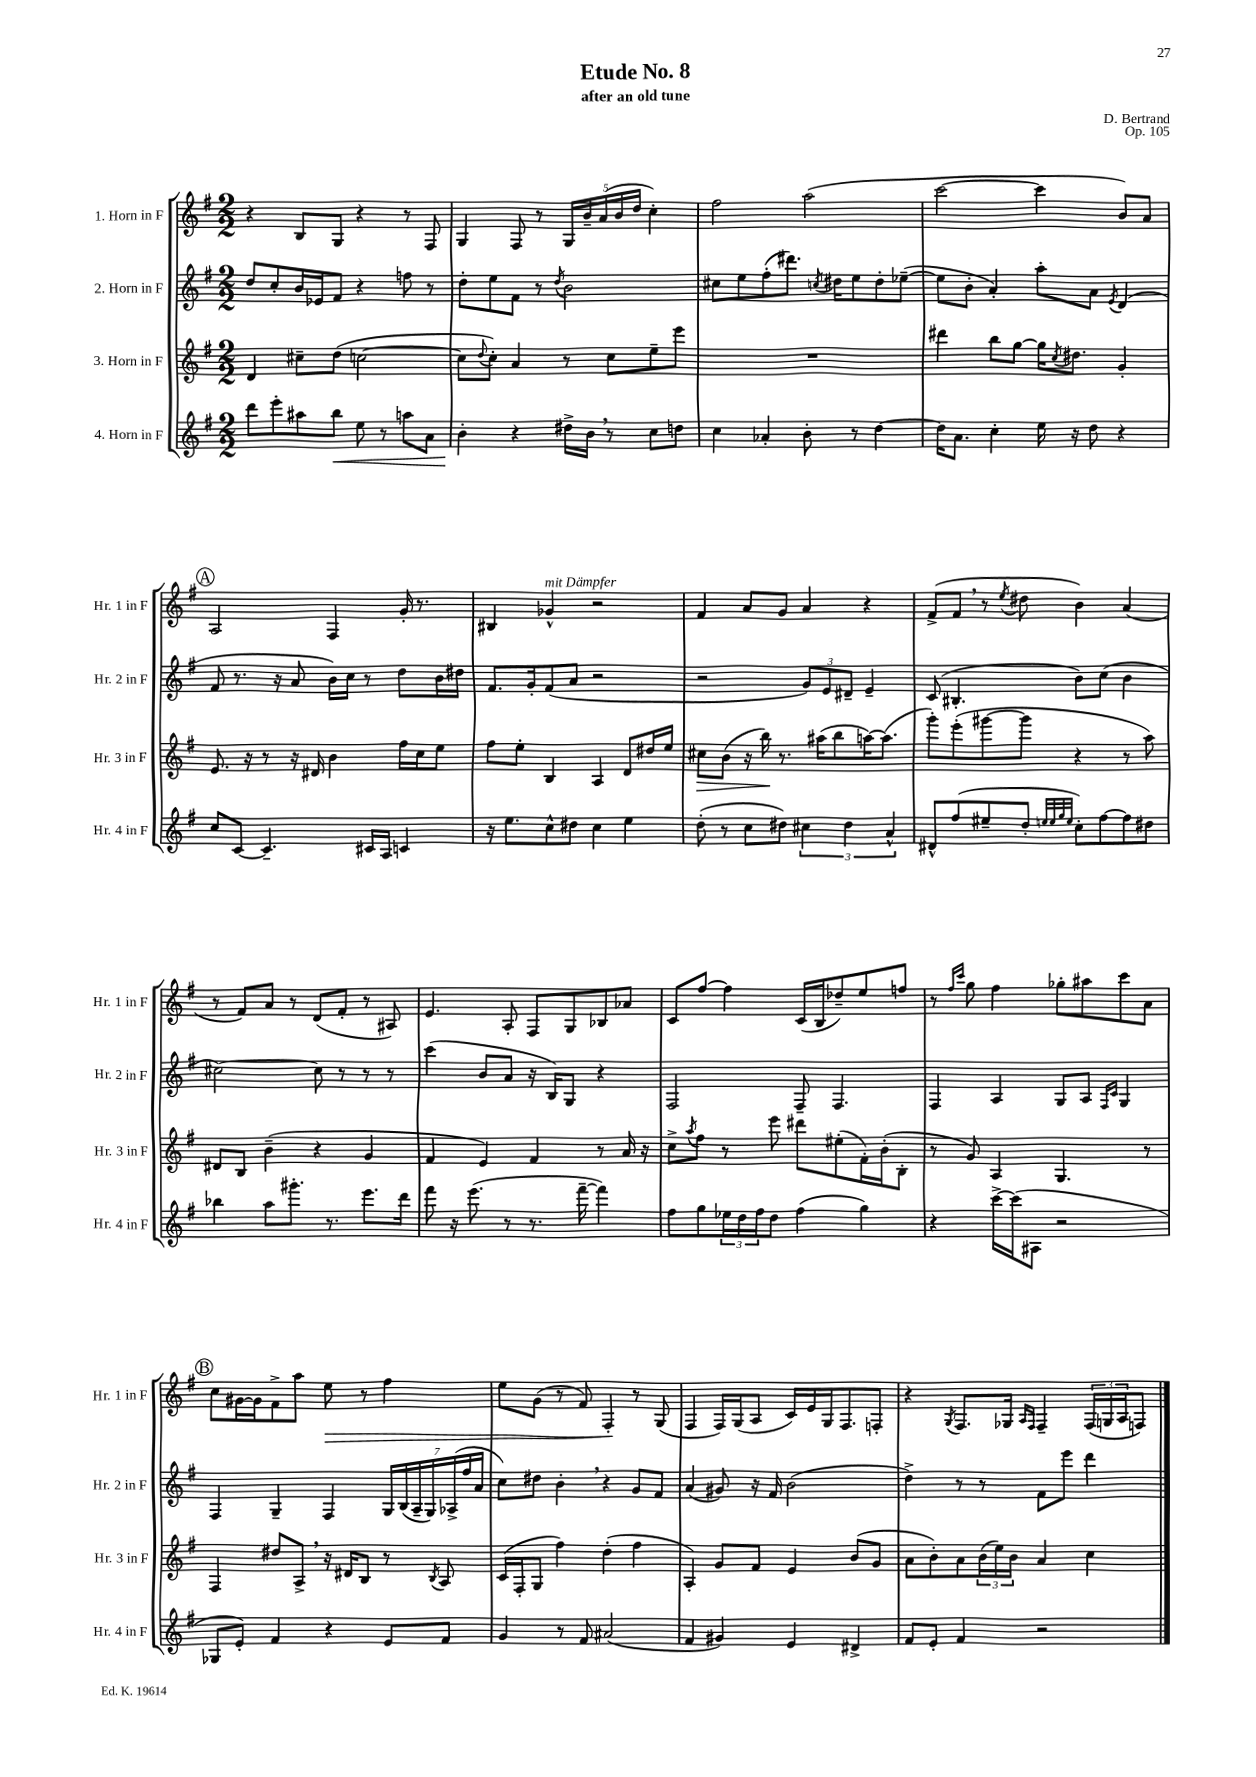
\header { title = "Etude No. 8" composer = "D. Bertrand" subtitle = "after an old tune" opus = "Op. 105" }
<<
\new StaffGroup <<
\new Staff = "s0" \with { instrumentName = "1. Horn in F" shortInstrumentName = "Hr. 1 in F" } {
    \clef treble \key g \major \numericTimeSignature \time 2/2
    r4 b8 g8 r4 r8 fis8 |
    g4 fis8 r8 \tuplet 5/4 { g16 b'16-- a'16( b'16 d''16 } c''4-.) |
    fis''2 a''2( |
    c'''2~ c'''4 b'8) a'8 |
    \mark \markup { \circle "A" } a2 fis4 g'16-. r8. |
    bis4 ges'4-^^\markup { \italic "mit Dämpfer" } r2 |
    fis'4 a'8 g'8 a'4 r4 |
    fis'8->( fis'8 \breathe r8 \acciaccatura { e''8 } dis''8 b'4) a'4( |
    r8 fis'8) a'8 r8 d'8( fis'8-. r8 ais8) |
    e'4. a8-. fis8 g8 bes8 aes'8 |
    c'8 fis''8~ fis''4 c'16( b16 des''8--) e''8 f''8 |
    r8 \grace { fis''16 c'''16 } g''8 fis''4 ges''8-. ais''8 c'''8 a'8 |
    \mark \markup { \circle "B" } c''8 gis'16~ gis'16 fis'8-> a''8 e''8\> r8 fis''4 |
    e''8 g'8( r8 fis'8) fis4-.\! r8 g8( |
    fis4 fis16) g16( a8 c'16) e'16 g16 fis8. f8-. |
    r4 \acciaccatura { g8 } fis8. ges16 \grace { a16 fis16 } fis4-- \tuplet 3/2 { fis16( g16 a16 } f8) \bar "|." |
}
\new Staff = "s1" \with { instrumentName = "2. Horn in F" shortInstrumentName = "Hr. 2 in F" } {
    \clef treble \key g \major \numericTimeSignature \time 2/2
    d''8 c''8-. b'16 ees'16 fis'8 r4 f''8 r8 |
    d''8-. e''8 fis'8 r8 \acciaccatura { d''8 } b'2 |
    cis''8 e''8 fis''8-.( dis'''8.) \acciaccatura { c''8 } dis''16 e''8 dis''8-. ees''8~--( |
    ees''8 b'8-. a'4-.) a''8-. a'8 \acciaccatura { e'8 } d'4( |
    \mark \markup { \circle "A" } fis'8 r8. r16 a'8 b'16) c''16 r8 d''8 b'16 dis''16 |
    fis'8. g'16-. fis'8( a'8 r2 |
    r2 \tuplet 3/2 { g'8) e'8 dis'8-- } e'4-- |
    c'8( bis4.-. b'8) c''8( b'4 |
    cis''2~) cis''8 r8 r8 r8 |
    c'''4( b'8 a'8 r16 b16) g8 r4 |
    fis2 fis8-- fis4. |
    fis4 a4 g8 a8 \grace { fis16 c'16 } g4 |
    \mark \markup { \circle "B" } fis4 g4-- fis4 \tuplet 7/4 { g16 b16( a16-- g16) aes16->( fis''16 a'16 } |
    c''8) dis''8 b'4-. \breathe r4 g'8 fis'8 |
    a'4( gis'8) r16 fis'16 b'2( |
    d''4->) r8 r8 fis'8 e'''8 d'''4 \bar "|." |
}
\new Staff = "s2" \with { instrumentName = "3. Horn in F" shortInstrumentName = "Hr. 3 in F" } {
    \clef treble \key g \major \numericTimeSignature \time 2/2
    d'4 cis''8-- d''8( c''2~ |
    c''8 \appoggiatura { d''8 } c''8-.) a'4 r8 c''8 e''8-- e'''8 |
    R1 |
    dis'''4 b''8 g''8~ g''16 \acciaccatura { c''8 } dis''8. g'4-. |
    \mark \markup { \circle "A" } e'8. r16 r8 r16 dis'16 b'4 fis''16 c''16 e''8 |
    fis''8 e''8-. b4 a4 d'8 dis''16 e''16 |
    cis''8\> b'8( r16 b''16\!) r8. ais''16( b''8 a''16~) a''8.( |
    g'''8-.) e'''8-.( gis'''8~ gis'''8 r4 r8 a''8) |
    dis'8 b8 b'4--( r4 g'4 |
    fis'4 e'4) fis'4 r8 a'16 r16 |
    c''8-> \acciaccatura { a''8 } fis''8 r8 e'''8 dis'''8 eis''8-.( fis'16-.) b'16-.( b8-. |
    r8 g'8) a4 g4. r8 |
    \mark \markup { \circle "B" } fis4 dis''8 a8-> \breathe r16 dis'16 b8 r8 \acciaccatura { b8 } a8 |
    c'16( fis16-. g8 fis''4) d''4-.( fis''4 |
    a4-.) g'8 fis'8 e'4 b'8( g'8 |
    a'8 b'8-.) a'8 \tuplet 3/2 { b'16( e''16) b'16 } a'4 c''4 \bar "|." |
}
\new Staff = "s3" \with { instrumentName = "4. Horn in F" shortInstrumentName = "Hr. 4 in F" } {
    \clef treble \key g \major \numericTimeSignature \time 2/2
    d'''8 e'''8-. ais''8 b''8\< e''8 r8 a''8 a'8 |
    b'4-.\! r4 dis''16-> b'16 \breathe r8 c''8 d''8 |
    c''4 aes'4-. b'8-. r8 d''4~ |
    d''16 a'8. c''4-. e''16 r16 d''8 r4 |
    \mark \markup { \circle "A" } c''8 c'8~ c'4.-- cis'16 a16 c'4 |
    r16 e''8. c''8-^ dis''8 c''4 e''4 |
    d''8-.( r8 c''8 dis''8) \tuplet 3/2 { cis''4 dis''4 a'4-^ } |
    dis'8-^ fis''8( eis''8-- d''8-. \grace { e''32 e''32 g''32 e''32 } c''8-.) fis''8~ fis''8 dis''8 |
    bes''4 a''8 gis'''8.-. r8. e'''8. d'''16 |
    fis'''8 r16 e'''8.( r8 r8. fis'''16~-- fis'''4) |
    fis''8 g''8 \tuplet 3/2 { ees''16 d''16 fis''16 } d''8 fis''4( g''4) |
    r4 c'''16~-> c'''16( ais8 r2 |
    \mark \markup { \circle "B" } ges8 e'8-.) fis'4 r4 e'8 fis'8 |
    g'4 r8 fis'8 ais'2( |
    fis'4 gis'4) e'4 dis'4-> |
    fis'8 e'8-. fis'4 r2 \bar "|." |
}
>>
>>
\layout { \context { \Score \remove "Bar_number_engraver" } }
